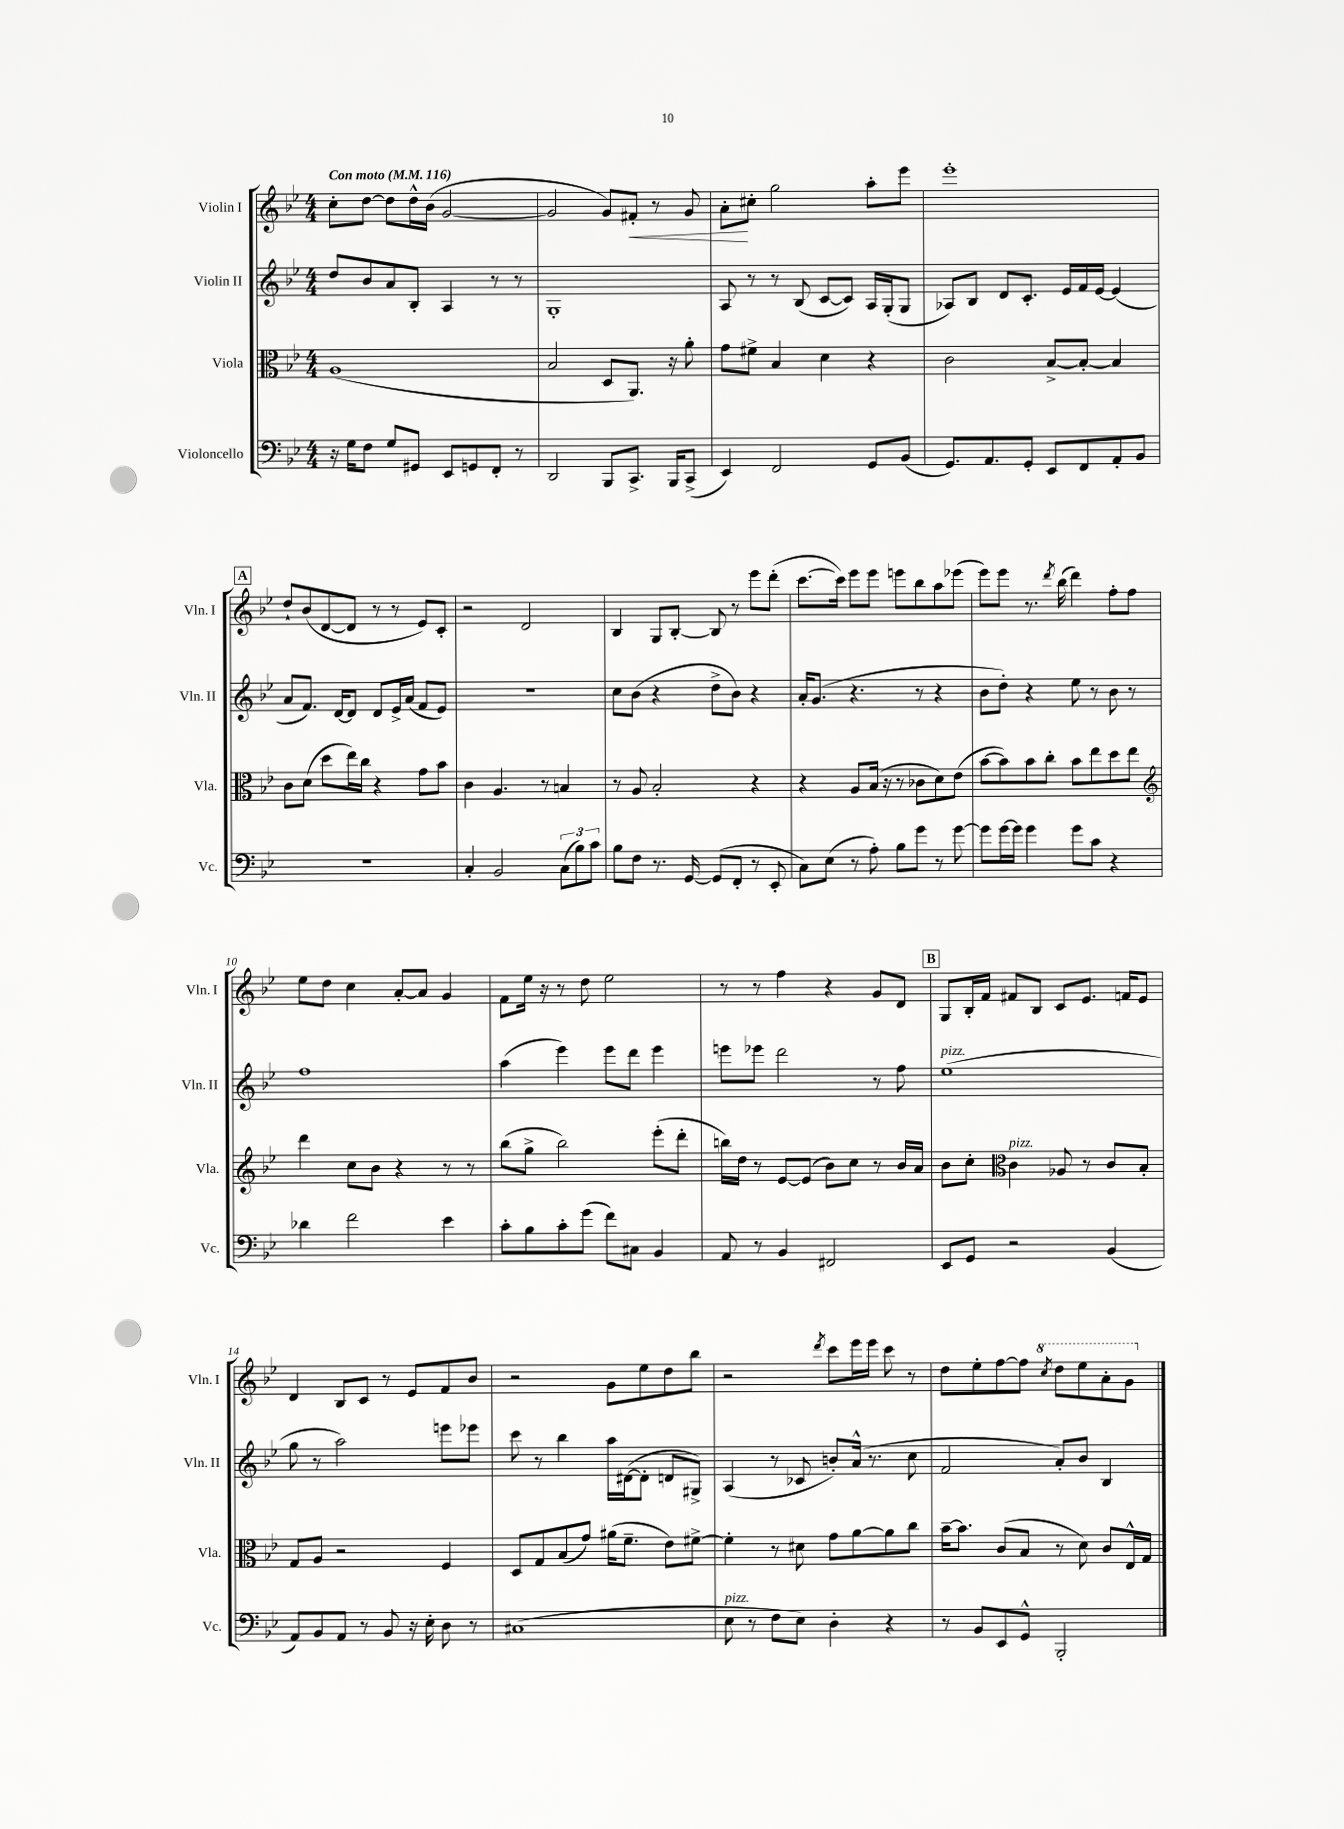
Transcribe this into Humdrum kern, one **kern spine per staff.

**kern	**kern	**kern	**kern
*staff4	*staff3	*staff2	*staff1
*clefF4	*clefC3	*clefG2	*clefG2
*k[b-e-]	*k[b-e-]	*k[b-e-]	*k[b-e-]
*M4/4	*M4/4	*M4/4	*M4/4
*MM116	*MM116	*MM116	*MM116
16r	(1A	8dd	8cc'
16G	.	.	.
8F	.	8b-	[8dd
8G	.	8a	8dd]
8GG#	.	8B-'	16dd^^
.	.	.	(16b-
8EE-	.	4A	[2g
8GG	.	.	.
8FF'	.	8r	.
8r	.	8r	.
=	=	=	=
2DD	2B-	1G'	2g]
8BBB-	8D	.	8g)
8.CC^	8.AA)	.	8f#'
.	.	.	8r
16BBB-	16r	.	.
(8CC^	8a'	.	8g
=	=	=	=
4EE-)	8g	8A	8a'
.	8f#^	8r	8cc#'
2FF	4B-	8r	2gg
.	.	(8B-	.
.	4d	[8c	.
.	.	8c])	.
8GG	4r	16A	8aa'
.	.	(16G'	.
(8BB-	.	8G	8eee-
=	=	=	=
8.GG)	2c	8A-)	1eee-'
.	.	8B-	.
8.AA	.	.	.
.	.	8d	.
8GG'	.	8.c'	.
8EE-	[8B-^	.	.
.	.	16e-	.
8FF	8B-'_	16f	.
.	.	[16e-	.
8AA'	4B-]	(4e-]	.
8BB-	.	.	.
=	=	=	=
1r	8c	8a	8dd`
.	(8d	8.f)	(8b-
.	8dd	.	[8d
.	.	[16d	.
.	16ee-)	8d]	8d]
.	16cc	.	.
.	4r	8d	8r
.	.	16e-^	8r
.	.	(16a	.
.	8g	8f	8e-)
.	8b-	8e-)	8c'
=	=	=	=
4C'	4c	1r	2r
2BB-	4.A	.	.
.	.	.	2d
.	8r	.	.
(12C	4B	.	.
12B-)	.	.	.
12c	.	.	.
=	=	=	=
8B-	8r	8cc	4B-
8F	8A	(8b-	.
8.r	2B-'	4r	8G
.	.	.	[8B-'
[16GG	.	.	.
(8GG]	.	8dd^	8B-]
8FF'	.	8b-)	8r
8r	4r	4r	8eee-
8EE-'	.	.	(8ddd'
=	=	=	=
8C)	4r	16a'	[8.ccc
.	.	(8.g	.
(8E-	.	.	.
.	.	.	16ccc])
8r	8A	4.r	8eee-
8A')	(16B-	.	8eee-
.	16r	.	.
8B-	8r	.	8eee
8g	8c-	8r	8bb-
8r	8d)	4r	8aa
[8g	(8e-	.	(8eee-
=	=	=	=
8g]	[8b-	8b-	8eee-)
[16g	8b-])	8dd')	8eee-
16g]	.	.	.
4g	8b-	4r	8.r
.	8cc'	.	.
.	.	.	8qddd
.	.	.	(16bb-
8g	8b-	8ee-	4ddd)
8c	8ee-	8r	.
4r	8dd	8b-	8ff'
.	8ee-	8r	8ff
=	=	=	=
*	*clefG2	*	*
4d-	4ddd	1ff	8ee-
.	.	.	8dd
2f	8cc	.	4cc
.	8b-	.	.
.	4r	.	[8a'
.	.	.	8a]
4e-	8r	.	4g
.	8r	.	.
=	=	=	=
8c'	(8bb-	(4aa	8f
8B-	8gg^	.	16ee-
.	.	.	16r
8c'	2bb-)	4eee-)	8r
(8g	.	.	8dd
8f)	.	8eee-	2ee-
8C#	.	8ddd	.
4BB-	(8eee-'	4eee-	.
.	8ddd'	.	.
=	=	=	=
8AA	16bb)	8eee	8r
.	16dd	.	.
8r	8r	8eee-	8r
4BB-	[8e-	2ddd	4ff
.	(8e-]	.	.
2FF#	8b-)	.	4r
.	8cc	.	.
.	8r	8r	8g
.	16b-	8ff	8d
.	16a	.	.
=	=	=	=
8EE-	8b-	(1ee-	8G
8GG	8cc'	.	16B-'
.	.	.	16f
*	*clefC3	*	*
2r	4c	.	8f#
.	.	.	8B-
.	8A-	.	8c
.	8r	.	8.e-
(4BB-	8c	.	.
.	.	.	16f
.	8B-'	.	8e-
=	=	=	=
8AA)	8G	8gg	4d
8BB-	8A	8r	.
8AA	2r	2aa)	8B-
8r	.	.	8c
8BB-	.	.	8r
16r	.	.	8e-
16E-'	.	.	.
8D	4F	8eee	8f
8r	.	8eee-	8b-
=	=	=	=
(1C#	8D	8ccc	2r
.	8G	8r	.
.	(8B-	4bb-	.
.	8g)	.	.
.	(16a#	16aa	8g
.	8.f~	([16d#	.
.	.	8d#']	8ee-
.	8e-)	8d	8dd
.	[8f#^	8G#^)	8bb-
=	=	=	=
8E-	4f#']	(4A	2r
8r	.	.	.
8F	8r	8r	.
8E-)	8d#	8c-	.
.	.	.	8qddd
4D'	8g	8b')	8ccc
.	[8a	(16a^^	16eee-
.	.	8.r	16eee-
4r	8a]	.	8ccc
.	8cc	8cc	8r
=	=	=	=
8r	[16b-~	2f	8dd
.	8.b-]	.	.
8BB-	.	.	8ee-'
8EE-	(8c	.	[8ff
8GG^^	8B-	.	8ff]
.	.	.	8qccc
2BBB-'	8r	8a')	8ddd
.	8d)	8b-	8eee-
.	8c	4B-	8aa'
.	16E-^^	.	8gg
.	16G	.	.
==	==	==	==
*-	*-	*-	*-
